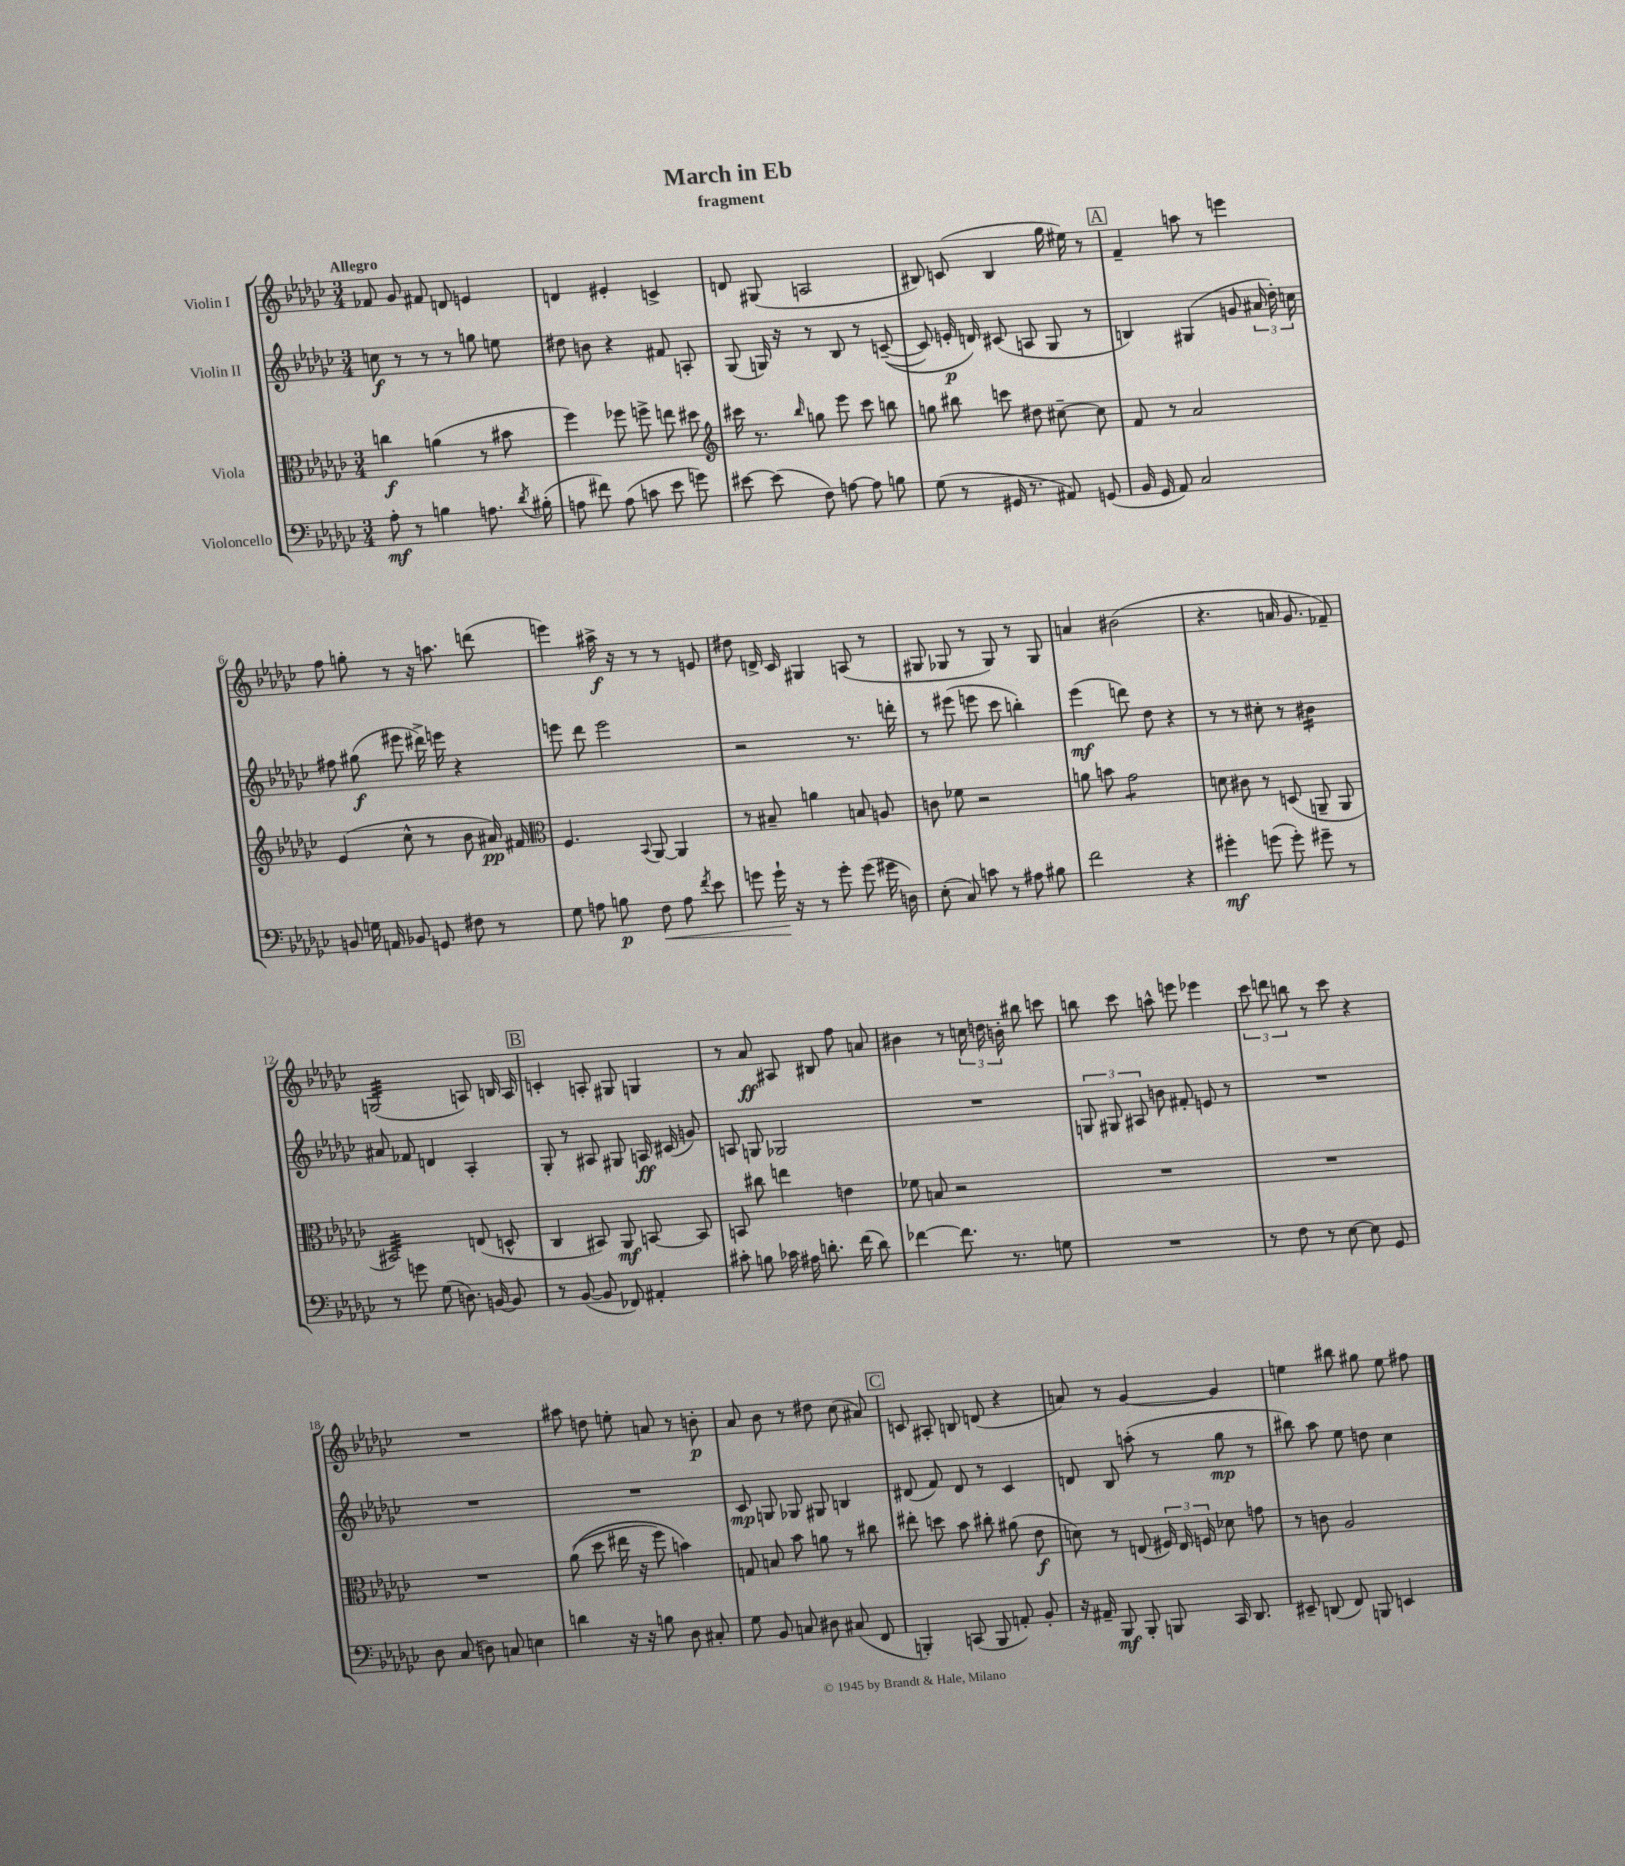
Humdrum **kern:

**kern	**kern	**kern	**kern
*staff4	*staff3	*staff2	*staff1
*clefF4	*clefC3	*clefG2	*clefG2
*k[b-e-a-d-g-c-]	*k[b-e-a-d-g-c-]	*k[b-e-a-d-g-c-]	*k[b-e-a-d-g-c-]
*M3/4	*M3/4	*M3/4	*M3/4
8A-'	4cc	8cc	8f-
8r	.	8r	8g-
4B	(4a	8r	8f#
.	.	8r	8d
8.A	8r	8gg	4e
.	8b#	8ee	.
8qd-	.	.	.
(16B#'	.	.	.
=	=	=	=
8A	4ff)	8dd#	4d
8f#)	.	8b	.
(8A	8ff-	4r	4e#'
8c	8ff^	.	.
8e-	8ee	8f#	4c^
8g)	8dd#	8A'	.
=	=	=	=
*	*clefG2	*	*
[8e#	16ccc#	(8G-	8d
.	8.r	.	.
(8e#]	.	16G)	(8G#
.	.	16r	.
.	16qqbb-	.	.
8F)	8gg	8r	2A
[8A	8eee-	8B-	.
8A]	8ccc#	8r	.
8B	8bb	&(([8c~	.
=	=	=	=
(8G-	8gg	8c])	8B#)
8r	8bb#	16e'	(8c
.	.	16d&)	.
16GG#	8ccc	(8c#	4B#
8.r	.	.	.
.	8dd#	8A	.
8AA#)	[8cc#~	8G-	16gg-
.	.	.	16ee#)
(8GG	8cc#]	8r	8r
=	=	=	=
16BB-	8f	4B)	4f~
16GG-	.	.	.
8AA-)	8r	.	.
2C-	2a-	(4G#	8aa
.	.	.	8r
.	.	8g	4eee
.	.	24a#	.
.	.	24dd-')	.
.	.	24cc	.
=	=	=	=
8BB	(4e-	8ff#	8ff
16G	.	(8gg#	8gg'
16AA	.	.	.
8BB-	8cc-^^	8eee#	8r
8GG	8r	16ddd#^)	16r
.	.	16eee	8.aa
8F#	8b-	4r	.
8r	16a#)	.	(8ddd
.	16f#	.	.
=	=	=	=
*	*clefC3	*	*
8G-	4.F	8eee	4eee)
8A	.	8ddd-	.
8B	.	2eee	16aa#^
.	.	.	16r
.	8qqBB-	.	.
8F	[8AA-	.	8r
8A	4AA-]	.	8r
8qf	.	.	.
8e-	.	.	8e
=	=	=	=
8g	8r	2r	8dd#
16g`	8B#~	.	16d^
16r	.	.	16c-
8r	4a	.	4G#
8g'	.	.	.
(8g	8B	8.r	(8A
16g#	8A	.	8r
16D)	.	16ddd'	.
=	=	=	=
(8E-'	8c	8r	8G#
8C-)	8f-	(8eee#	8G-
8c	2r	8eee	8r
8r	.	8ccc-	8G-)
8A#	.	4bb')	8r
8B#	.	.	8G-
=	=	=	=
2f	8a	(4eee-	4a
.	8b	.	.
.	2g-	8ddd)	(2b#
.	.	8dd-	.
4r	.	4r	.
=	=	=	=
4g#'	8d	8r	4.r
.	8c#	8r	.
(8g	8r	8cc#'	.
8g')	(8D	8r	16a
.	.	.	8.g-
8g#~	8AA~	4b#	.
8r	8AA	.	8f-~)
=	=	=	=
8r	2BB#)	8a#	(2G
8g	.	8f-	.
(8G-	.	4d	.
8.D)	.	.	.
.	(8E	4A-'	8A)
[16BB	.	.	.
8BB]	8D^^	.	16B
.	.	.	16A
=	=	=	=
8r	4C-	8G-'	4c'
([8BB-	.	8r	.
8BB-]	8BB#)	8A#	8A'
8FF-)	8AA-	8G#	8G#
4AA#'	[8BB	16A	4G
.	.	(16c#	.
.	8BB]	8g)	.
=	=	=	=
8c#'	8BB	8A	8r
8B	8cc#	8G	8a-
16c-	4ee	2G-	8A#
16A#	.	.	.
8.d'	.	.	8B#
.	4e	.	8ff
(16f	.	.	.
8d)	.	.	8a
=	=	=	=
[4f-	8f-	2.r	4b#
.	8B	.	.
8.f-]	2r	.	8r
.	.	.	24cc
.	.	.	24dd
8.r	.	.	.
.	.	.	24b'
.	.	.	8bb#
8G	.	.	8ccc
=	=	=	=
2.r	2.r	12G	8bb
.	.	12G#	.
.	.	.	8ccc-
.	.	12A#	.
.	.	8b	8aa^^
.	.	8f#'	8eee
.	.	8e	4eee-
.	.	8r	.
=	=	=	=
8r	2.r	2.r	12ccc-
.	.	.	12ddd
8F	.	.	.
.	.	.	12bb
8r	.	.	8r
[8E-	.	.	8ccc-
8E-]	.	.	4r
8GG-	.	.	.
=	=	=	=
8D-	2.r	2.r	2.r
(8C-	.	.	.
8D)	.	.	.
8C	.	.	.
4E	.	.	.
=	=	=	=
4d	&((8a-	2.r	8aa#
.	8dd-	.	8dd
16r	16ee#	.	8ee'
16r	16r	.	.
8B	8ff)	.	8a
8D-	4b&)	.	8r
8C#'	.	.	8b'
=	=	=	=
8G-	8G	8c-	8a-
8BB-	8B	8G	8b-
8C	8b-	8G-	8r
8D#	8a	8G#	8dd#
(8C#	8r	4B	(8cc-
8FF	8cc#	.	8a#)
=	=	=	=
4BBB')	8ee#'	(8d#	8c
.	8dd	8f)	8A#'
(8CC	8b-	8d#	8B
8BBB	8cc#'	8r	(8d
8AA')	(8a#	4c-	4r
8BB-'	8e-	.	.
=	=	=	=
16r	8d)	8d	8a)
16AA#~	.	.	.
8BBB-	8r	8B-	8r
8BBB-'	(8E	(8aa'	[4g-
8BBB	24F#)	8r	.
.	24E	.	.
.	24F	.	.
16CC-	8d-	8gg-	4g-]
8.DD-	.	.	.
.	8g	8r	.
=	=	=	=
8EE#~	8r	8bb#)	4ee
(8DD	8c	8aa-	.
8FF)	2A-	8ee-	8bb#
8BBB	.	8dd	8gg#
4EE	.	4cc-	8ee
.	.	.	8ff#
==	==	==	==
*-	*-	*-	*-
